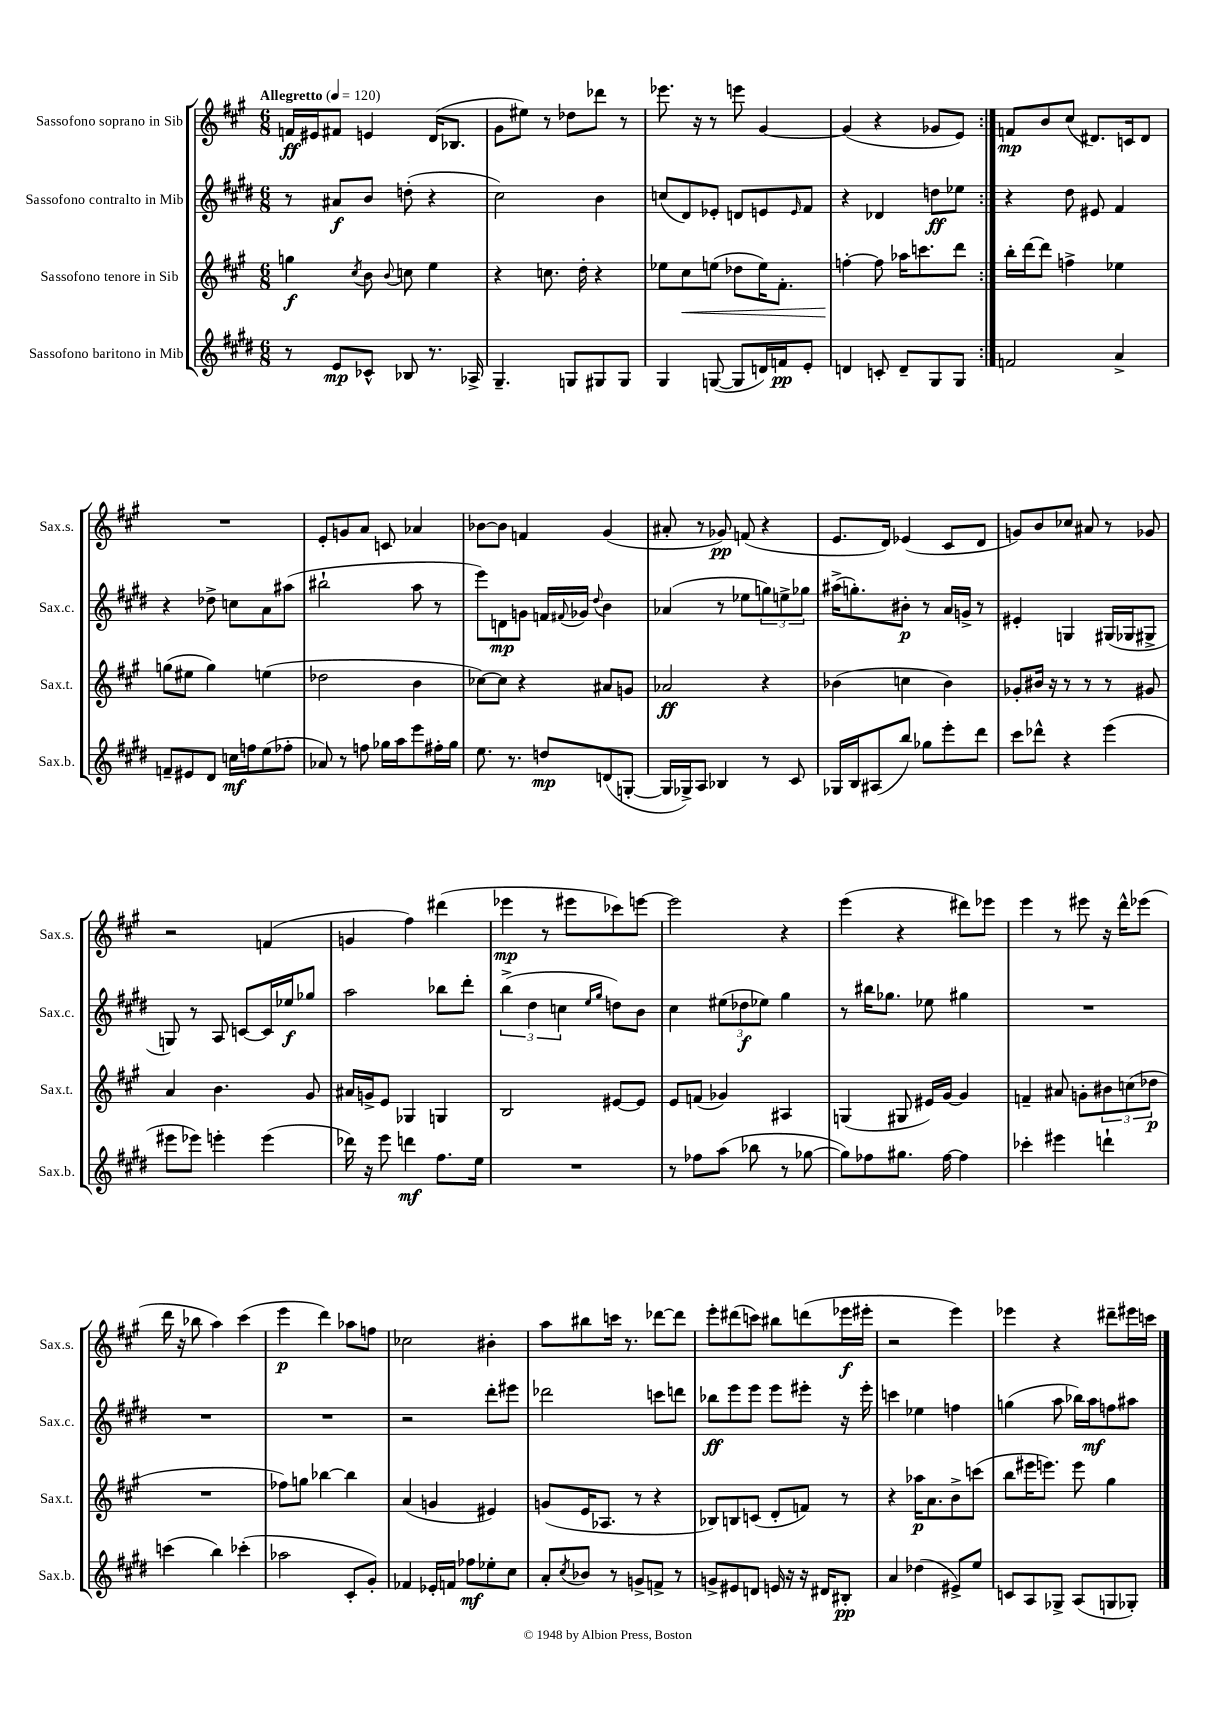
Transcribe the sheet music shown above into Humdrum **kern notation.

**kern	**dynam	**kern	**dynam	**kern	**dynam	**kern	**dynam
*part4	*part4	*part3	*part3	*part2	*part2	*part1	*part1
*staff4	*staff4	*staff3	*staff3	*staff2	*staff2	*staff1	*staff1
*I"Sassofono baritono in Mib	*	*I"Sassofono tenore in Sib	*	*I"Sassofono contralto in Mib	*	*I"Sassofono soprano in Sib	*
*I'Sax.b.	*	*I'Sax.t.	*	*I'Sax.c.	*	*I'Sax.s.	*
*clefG2	*	*clefG2	*	*clefG2	*	*clefG2	*
*k[f#c#g#d#]	*	*k[f#c#g#]	*	*k[f#c#g#d#]	*	*k[f#c#g#]	*
*M6/8	*	*M6/8	*	*M6/8	*	*M6/8	*
*MM120	*	*MM120	*	*MM120	*	*MM120	*
=1	=1	=1	=1	=1	=1	=1	=1
!	!	!	!	!	!	!LO:TX:a:B:t=Allegretto	!
8r	.	4ggn\	f	8r	.	16fn/LL	ff
.	.	.	.	.	.	16e#X/J	.
8e/L	mp	.	.	8a#X/L	f	8f#X/J	.
.	.	8qcc#/	.	.	.	.	.
8c-X^^/J	.	8b\	.	8b/J	.	4en/	.
.	.	8qqb/	.	.	.	.	.
8B-X/	.	8ccn\	.	(8ddn'\	.	.	.
8.r	.	4ee\	.	4r	.	(16d/KL	.
.	.	.	.	.	.	8.B-X/J	.
16A-X^/	.	.	.	.	.	.	.
=2	=2	=2	=2	=2	=2	=2	=2
4.G#~/	.	4r	.	2cc#\)	.	8g#\L	.
.	.	.	.	.	.	8ee#X\J)	.
.	.	8.ccn\	.	.	.	8r	.
8Gn/L	.	.	.	.	.	8dd-X\L	.
.	.	16dd'\	.	.	.	.	.
8G#X/	.	4r	.	4b\	.	8ddd-X\J	.
8G#/J	.	.	.	.	.	8r	.
=3	=3	=3	=3	=3	=3	=3	=3
4G#/	.	8ee-X\L	.	(8ccn/L	.	8.eee-X\	.
!	!	!	!LO:HP:b	!	!	!	!
.	.	8cc#\	<	8d#/)	.	.	.
.	.	.	.	.	.	16r	.
([8Gn/	.	(8een\J	.	8e-X'/J	.	8r	.
8G/L]	.	8dd-X\L	.	8dn/L	.	8eeen\	.
16dn/L)	.	16ee\K)	.	8en/	.	[4g#/	.
16fn/J	pp	8.f#'\J	.	.	.	.	.
.	.	.	.	16qqe/	.	.	.
8e'/J	.	.	.	8f#/J	.	.	.
=4	=4	=4	=4	=4	=4	=4	=4
4dn/	.	[4ffn'\	.	4r	.	(4g#/]	.
8cn'/	.	8ff\]	[	4d-X/	.	4r	.
8d~/L	.	16aa-X\KL	.	.	.	.	.
.	.	8.cccn\	.	.	.	.	.
8G#/	.	.	.	8ddn\L	ff	8g-X/L	.
8G#/J	.	8ddd\J	.	8ee-X\J	.	8e/J)	.
=5:|!	=5:|!	=5:|!	=5:|!	=5:|!	=5:|!	=5:|!	=5:|!
2fn/	.	16bb'\LL	.	4r	.	8fn/L	mp
.	.	[16ddd\J	.	.	.	.	.
.	.	8ddd\J]	.	.	.	8b/	.
.	.	4ffn^\	.	8dd#\	.	(8cc#/J	.
.	.	.	.	8e#X/	.	8.d#X/L)	.
4a^/	.	4ee-X\	.	4f#/	.	.	.
.	.	.	.	.	.	16cn/k	.
.	.	.	.	.	.	8d#/J	.
!!LO:LB:g=z
=6	=6	=6	=6	=6	=6	=6	=6
8fn~/L	.	(8ggn\L	.	4r	.	2.r	.
8e#X/	.	8ee#X\J	.	.	.	.	.
8d#/J	.	4gg\)	.	8dd-X^\	.	.	.
16ccn\LL	mf	.	.	8ccn\L	.	.	.
16ffn\J	.	.	.	.	.	.	.
(8ee\	.	(4een\	.	8a\	.	.	.
8ff-X'\J	.	.	.	(8aa#X\J	.	.	.
=7	=7	=7	=7	=7	=7	=7	=7
8a-X/)	.	2dd-X\	.	2bb#X`\	.	8e'/L	.
8r	.	.	.	.	.	8gn/	.
8ffn\	.	.	.	.	.	8a/J	.
16gg-X\LL	.	.	.	.	.	8cn/	.
16aa\J	.	.	.	.	.	.	.
8eee\	.	4b\	.	8aa\	.	4a-X/	.
16ff#X'\L	.	.	.	8r	.	.	.
16gg-\JJ	.	.	.	.	.	.	.
=8	=8	=8	=8	=8	=8	=8	=8
8.ee\	.	[8cc-X\L)	.	8eee\L)	.	[8b-X\L	.
.	.	8cc-\J]	.	8dn\	mp	8b-\J]	.
8.r	.	.	.	.	.	.	.
.	.	4r	.	8gn\J	.	4fn/	.
8ddn/L	mp	.	.	16fn/LL	.	.	.
.	.	.	.	8qqf#X/	.	.	.
.	.	.	.	16g-X/JJ	.	.	.
.	.	.	.	8qqdd#/	.	.	.
(8dn/	.	8a#X/L	.	4b\	.	(4g#/	.
[8Gn'/J	.	8gn/J	.	.	.	.	.
=9	=9	=9	=9	=9	=9	=9	=9
16G/LL]	.	2a-X/	ff	(4a-X/	.	8a#X'/	.
16G-X^/J)	.	.	.	.	.	.	.
8A/J	.	.	.	.	.	8r	.
4B-X/	.	.	.	8r	.	8g-X/)	pp
.	.	.	.	8ee-X\L	.	(8fn/	.
8r	.	4r	.	12ggn\)	.	4r	.
.	.	.	.	12een^\	.	.	.
8c#/	.	.	.	.	.	.	.
.	.	.	.	12gg-X\J	.	.	.
=10	=10	=10	=10	=10	=10	=10	=10
16G-X/LL	.	(4b-X\	.	(16aa#X^\KL	.	8.e/L	.
16B/J	.	.	.	8.ggn'\)	.	.	.
(8A#X/	.	.	.	.	.	.	.
.	.	.	.	.	.	16d/Jk)	.
8bb/J)	.	4ccn\	.	8b#X'\J	p	(4e-X/	.
8gg-X\L	.	.	.	8r	.	.	.
8eee'\	.	4b-\)	.	16a/LL	.	8c#/L	.
.	.	.	.	16gn^/JJ	.	.	.
8ddd#\J	.	.	.	8r	.	8d/J	.
=11	=11	=11	=11	=11	=11	=11	=11
8ccc#\L	.	8g-X'/L	.	4e#X'/	.	8gn/L)	.
8ddd-X^^\J	.	16b#X/Jk	.	.	.	8b/	.
.	.	16r	.	.	.	.	.
4r	.	8r	.	4Gn/	.	8cc-X/J	.
.	.	8r	.	.	.	8a#X/	.
(4eee\	.	8r	.	(16G#X/LL	.	8r	.
.	.	.	.	16G-X/J	.	.	.
.	.	8g#X/	.	8G#X^/J	.	8g-X/	.
!!LO:LB:g=z
=12	=12	=12	=12	=12	=12	=12	=12
8eee#X\L	.	4a/	.	8Gn/)	.	2r	.
8eee-X\J)	.	.	.	8r	.	.	.
4eeen'\	.	4.b\	.	8A/	.	.	.
.	.	.	.	[8cn/L	.	.	.
(4eee\	.	.	.	16c/L]	.	(4fn/	.
.	.	.	.	16ee-X/J	f	.	.
.	.	8g#/	.	8gg-X/J	.	.	.
=13	=13	=13	=13	=13	=13	=13	=13
16ddd-X\)	.	16a#X/LL	.	2aa\	.	4gn/	.
16r	.	16gn^/J	.	.	.	.	.
8eee\	.	8e/J	.	.	.	.	.
4dddn\	mf	4G-X/	.	.	.	4ff#\)	.
8.ff#\L	.	4Gn/	.	8bb-X\L	.	(4ddd#X\	.
.	.	.	.	8ddd#'\J	.	.	.
16ee\Jk	.	.	.	.	.	.	.
=14	=14	=14	=14	=14	=14	=14	=14
2.r	.	2B/	.	(6bb^\	.	4eee-X\	mp
.	.	.	.	6dd#\	.	.	.
.	.	.	.	.	.	8r	.
.	.	.	.	6ccn\	.	.	.
.	.	.	.	.	.	8eee#X\L	.
.	.	.	.	16qqee/LL	.	.	.
.	.	.	.	16qqgg#/JJ	.	.	.
.	.	[8e#X/L	.	8ddn\L)	.	8ccc-X\)	.
.	.	8e#/J]	.	8b\J	.	[8eeen\J	.
=15	=15	=15	=15	=15	=15	=15	=15
8r	.	8e/L	.	4cc#\	.	2eee\]	.
8ff-X\L	.	(8fn/J	.	.	.	.	.
(8aa\J	.	4g-X/)	.	(12ee#X\L	.	.	.
.	.	.	.	12dd-X\	f	.	.
8bb-X\	.	.	.	.	.	.	.
.	.	.	.	12ee-X\J)	.	.	.
8r	.	4A#X/	.	4gg#\	.	4r	.
[8gg-X\	.	.	.	.	.	.	.
=16	=16	=16	=16	=16	=16	=16	=16
8gg-\L])	.	(4Gn/	.	8r	.	(4eee\	.
8ff-X\	.	.	.	16bb#X\KL	.	.	.
.	.	.	.	8.gg-X\J	.	.	.
8.gg#X\J	.	8G#X/	.	.	.	4r	.
.	.	16e#X/LL)	.	8ee-X\	.	.	.
[16ff-\	.	[16g#/JJ	.	.	.	.	.
4ff-\]	.	4g#/]	.	4gg#X\	.	8ddd#X\L)	.
.	.	.	.	.	.	8eee-X\J	.
=17	=17	=17	=17	=17	=17	=17	=17
4ccc-X'\	.	4fn~/	.	2.r	.	4eee\	.
4eee#X\	.	8a#X/	.	.	.	8r	.
.	.	8gn'\L	.	.	.	8eee#X\	.
4dddn`\	.	12b#X\	.	.	.	16r	.
.	.	.	.	.	.	16ddd^^\KL	.
.	.	(12ccn\	.	.	.	.	.
.	.	.	.	.	.	(8eee-X\J	.
.	.	12dd-X\J	p	.	.	.	.
!!LO:LB:g=z
=18	=18	=18	=18	=18	=18	=18	=18
(4cccn\	.	2.r	.	2.r	.	16ddd\	.
.	.	.	.	.	.	16r	.
.	.	.	.	.	.	8bb-X\	.
4bb\)	.	.	.	.	.	4aa\)	.
(4ccc-X'\	.	.	.	.	.	(4ccc#\	.
=19	=19	=19	=19	=19	=19	=19	=19
2aa-X\	.	8ff-X\L)	.	2.r	.	4eee\	p
.	.	8ggn\J	.	.	.	.	.
.	.	[4bb-X\	.	.	.	4ddd\)	.
8c#'/L	.	4bb-\]	.	.	.	8aa-X\L	.
8g#'/J)	.	.	.	.	.	8ffn\J	.
=20	=20	=20	=20	=20	=20	=20	=20
4f-X/	.	(4a/	.	2r	.	2cc-X\	.
16e-X'/LL	.	4gn/	.	.	.	.	.
16fn/JJ	.	.	.	.	.	.	.
8ff-X\L	mf	.	.	.	.	.	.
8ee-X'\	.	4e#X/)	.	8ddd#'\L	.	4b#X'\	.
8cc#\J	.	.	.	8eee#X\J	.	.	.
=21	=21	=21	=21	=21	=21	=21	=21
8a'/L	.	(8gn/L	.	2ddd-X\	.	8aa\L	.
8qcc#/	.	.	.	.	.	.	.
8b-X/J	.	16e/K	.	.	.	8bb#X\	.
.	.	8.A-X/J	.	.	.	.	.
8r	.	.	.	.	.	16cccn\Jk	.
.	.	.	.	.	.	8.r	.
8gn^/L	.	8r	.	.	.	.	.
8fn^/J	.	4r	.	8cccn\L	.	[8ddd-X\L	.
8r	.	.	.	8dddn\J	.	8ddd-\J]	.
=22	=22	=22	=22	=22	=22	=22	=22
8gn^/L	.	8B-X/L)	.	8bb-X\L	ff	8eee'\L	.
8e#X/	.	8Bn/	.	8eee\	.	(8ddd#X\	.
8dn/J	.	(8cn/J	.	8eee\J	.	8cccn\J)	.
16en/	.	8d'/L	.	8eee\L	.	8bb#X\L	.
16r	.	.	.	.	.	.	.
16r	.	8fn/J)	.	8eee#X'\J	.	(8dddn\	.
16d#X/KL	.	.	.	.	.	.	.
8B#X'/J	pp	8r	.	16r	.	16eee-X\L	f
.	.	.	.	16eee#'\	.	16eee#X'\JJ	.
=23	=23	=23	=23	=23	=23	=23	=23
4a/	.	4r	.	4cccn\	.	2r	.
(4dd-X\	.	16aa-X\KL	p	4ee-X\	.	.	.
.	.	8.a\	.	.	.	.	.
8e#X^/L)	.	8b^\	.	4ffn\	.	4eee\)	.
8ee/J	.	(8cccn\J	.	.	.	.	.
=24	=24	=24	=24	=24	=24	=24	=24
8cn/L	.	8bb\L	.	(4ggn\	.	4eee-X\	.
8A/	.	16eee#X\K	.	.	.	.	.
.	.	8.eeen\J)	.	.	.	.	.
8G-X^/J	.	.	.	8aa\	.	4r	.
(8A/L	.	8eee\	.	16bb-X\LL)	.	.	.
.	.	.	.	16aa\J	mf	.	.
8Gn/	.	4gg#\	.	8ffn\	.	8ddd#X~\L	.
8G-X'/J)	.	.	.	8aa#X\J	.	16eee#X\L	.
.	.	.	.	.	.	16cccn\JJ	.
==	==	==	==	==	==	==	==
*-	*-	*-	*-	*-	*-	*-	*-
